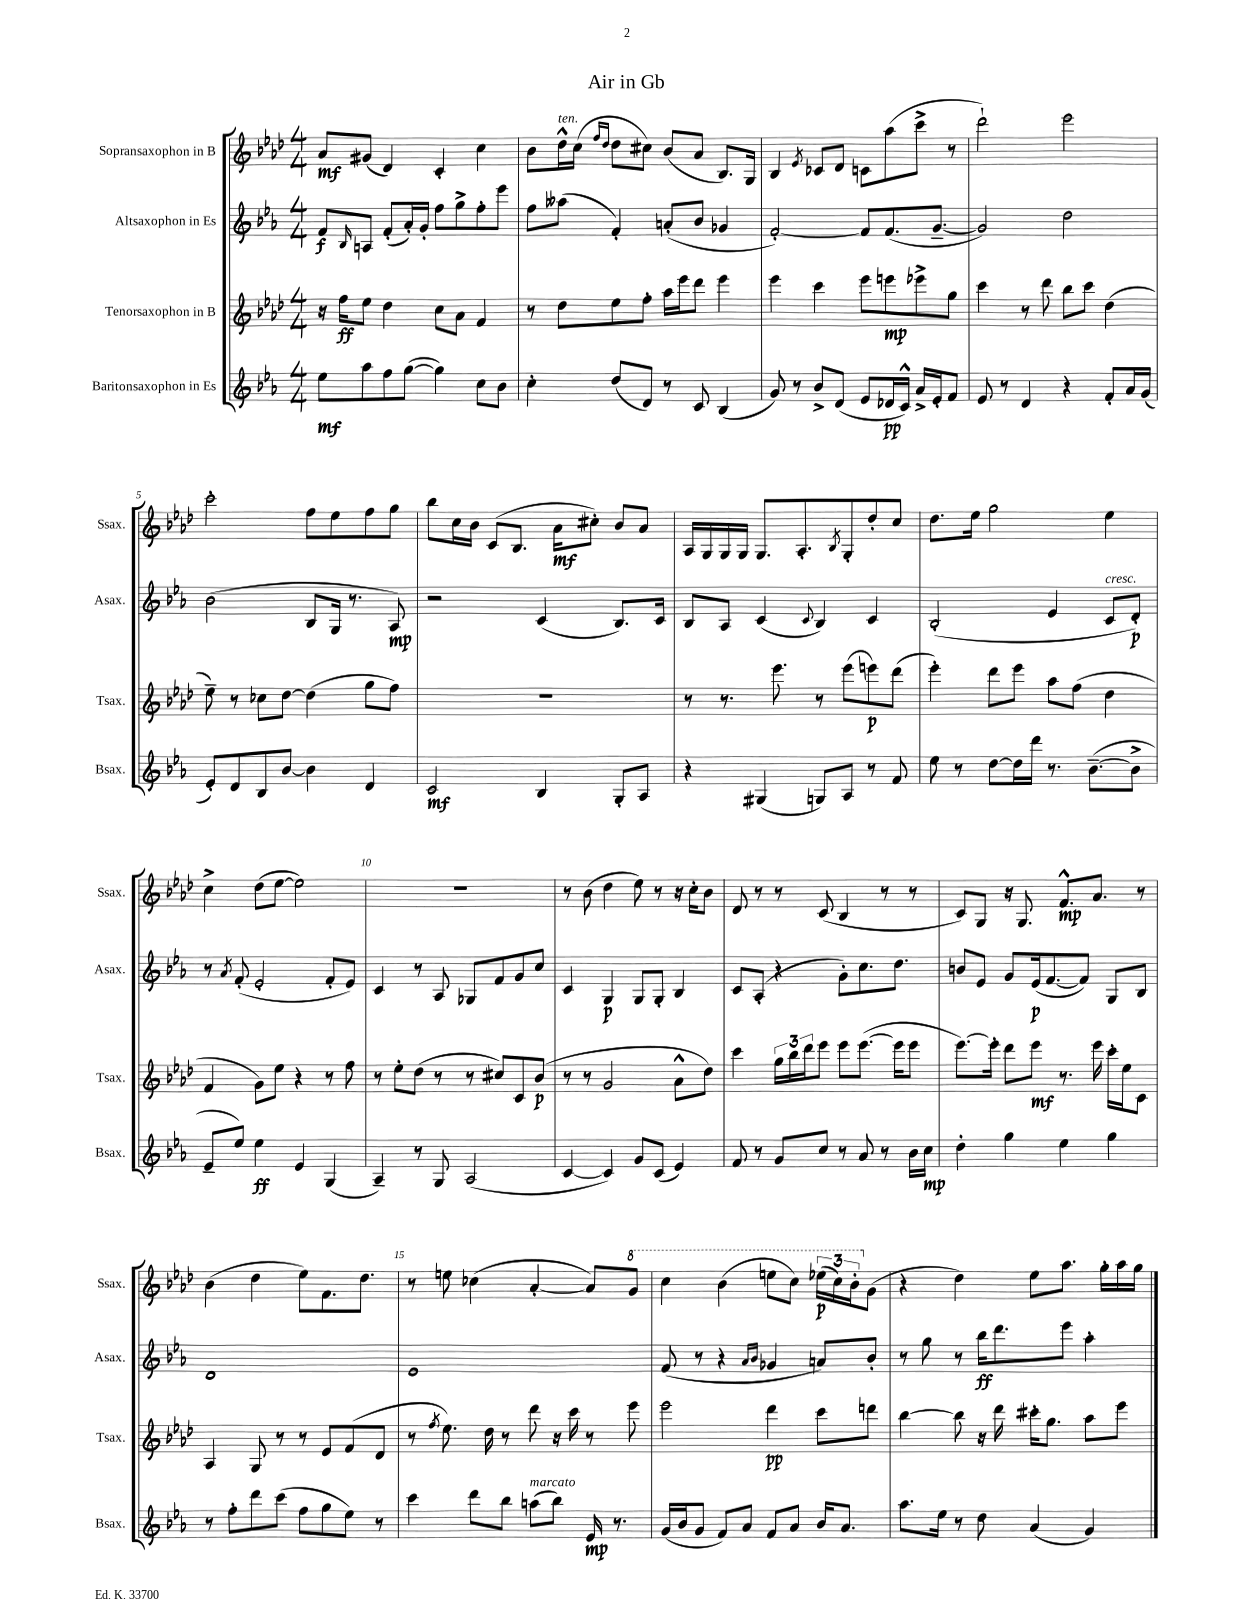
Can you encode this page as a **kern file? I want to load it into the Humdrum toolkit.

**kern	**dynam	**kern	**dynam	**kern	**dynam	**kern	**dynam
*part4	*part4	*part3	*part3	*part2	*part2	*part1	*part1
*staff4	*staff4	*staff3	*staff3	*staff2	*staff2	*staff1	*staff1
*I"Baritonsaxophon in Es	*	*I"Tenorsaxophon in B	*	*I"Altsaxophon in Es	*	*I"Sopransaxophon in B	*
*I'Bsax.	*	*I'Tsax.	*	*I'Asax.	*	*I'Ssax.	*
*clefG2	*	*clefG2	*	*clefG2	*	*clefG2	*
*k[b-e-a-]	*	*k[b-e-a-d-]	*	*k[b-e-a-]	*	*k[b-e-a-d-]	*
*M4/4	*	*M4/4	*	*M4/4	*	*M4/4	*
=1	=1	=1	=1	=1	=1	=1	=1
8ee-\L	mf	16r	.	8f/L	f	8a-/L	mf
.	.	16ff\KL	ff	.	.	.	.
.	.	.	.	16qqB-/	.	.	.
8aa-\	.	8ee-\J	.	8An/J	.	(8g#X/J	.
8ff\	.	4dd-\	.	(8f'/L	.	4d-/)	.
([8gg\J	.	.	.	16a-'/L)	.	.	.
.	.	.	.	16g'/JJ	.	.	.
4gg\])	.	8cc\L	.	8ff\L	.	4c'/	.
.	.	8a-\J	.	8gg^\	.	.	.
8cc\L	.	4f/	.	8ff'\	.	4cc\	.
8b-\J	.	.	.	8eee-\J	.	.	.
=2	=2	=2	=2	=2	=2	=2	=2
4cc'\	.	8r	.	8ff\L	.	8b-\L	.
!	!	!	!	!	!	!LO:TX:a:i:t=ten.	!
.	.	8dd-\L	.	(8aa--X\J	.	16dd-^^\L	.
.	.	.	.	.	.	(16cc\JJ	.
.	.	.	.	.	.	16qqff/LL	.
.	.	.	.	.	.	16qqdd-/JJ	.
(8dd/L	.	8ee-\	.	4f'/)	.	8dd-\L	.
8d/J)	.	8ff'\J	.	.	.	8cc#X\J)	.
8r	.	16aa-\LL	.	(8an'/L	.	(8b-/L	.
.	.	16eee-\J	.	.	.	.	.
8c/	.	8ddd-\J	.	8b-/J	.	8a-/J	.
(4B-/	.	4eee-\	.	4g-X/	.	8.B-/L)	.
.	.	.	.	.	.	16G/Jk	.
=3	=3	=3	=3	=3	=3	=3	=3
8g/)	.	4eee-\	.	[2f'/)	.	4B-/	.
8r	.	.	.	.	.	.	.
.	.	.	.	.	.	8qe-/	.
8b-^/L	.	4ccc\	.	.	.	8c-X/L	.
(8d/J	.	.	.	.	.	8d-/J	.
8e-/L	.	8eee-\L	.	8f/L]	.	8cn\L	.
16d-X/L	pp	8eeen\	mp	(8.f/	.	(8aa-\	.
16c^^/JJ)	.	.	.	.	.	.	.
16a-^/LL	.	8eee-X^\	.	.	.	8ccc^\J	.
16e-'/J	.	.	.	[8.g~/J	.	.	.
8f/J	.	8gg\J	.	.	.	8r	.
=4	=4	=4	=4	=4	=4	=4	=4
8e-/	.	4ccc\	.	2g/])	.	2ddd-`\)	.
8r	.	.	.	.	.	.	.
4d/	.	8r	.	.	.	.	.
.	.	8ddd-\	.	.	.	.	.
4r	.	8bb-\L	.	2dd\	.	2eee-\	.
.	.	8ccc\J	.	.	.	.	.
8f'/L	.	(4dd-\	.	.	.	.	.
16a-/L	.	.	.	.	.	.	.
(16g/JJ	.	.	.	.	.	.	.
!!LO:LB:g=z
=5	=5	=5	=5	=5	=5	=5	=5
8e-'/L)	.	8ee-~\)	.	(2b-\	.	2ccc'\	.
8d/	.	8r	.	.	.	.	.
8B-/	.	8cc-X\L	.	.	.	.	.
[8b-/J	.	[8dd-\J	.	.	.	.	.
4b-\]	.	(4dd-\]	.	8B-/L	.	8ff\L	.
.	.	.	.	16G/Jk	.	8ee-\	.
.	.	.	.	8.r	.	.	.
4d/	.	8gg\L	.	.	.	8ff\	.
.	.	8ff\J)	.	8A-/)	mp	8gg\J	.
=6	=6	=6	=6	=6	=6	=6	=6
2c/	mf	1r	.	2r	.	8bb-\L	.
.	.	.	.	.	.	16cc\L	.
.	.	.	.	.	.	16b-\JJ	.
.	.	.	.	.	.	(8c/L	.
.	.	.	.	.	.	8.B-/J	.
4B-/	.	.	.	(4c/	.	.	.
.	.	.	.	.	.	16a-\KL	mf
.	.	.	.	.	.	8cc#X'\J)	.
8G'/L	.	.	.	8.B-/L)	.	8b-/L	.
8A-/J	.	.	.	.	.	8a-/J	.
.	.	.	.	16c/Jk	.	.	.
=7	=7	=7	=7	=7	=7	=7	=7
4r	.	8r	.	8B-/L	.	16A-/LL	.
.	.	.	.	.	.	16G/	.
.	.	8.r	.	8A-/J	.	16G/	.
.	.	.	.	.	.	16G/JJ	.
(4G#X/	.	.	.	(4c/	.	8.G/L	.
.	.	8.eee-\	.	.	.	.	.
.	.	.	.	.	.	8.A-'/	.
.	.	.	.	8qqc/	.	.	.
8Gn/L)	.	8r	.	4B-/)	.	.	.
.	.	.	.	.	.	8qB-/	.
8A-/J	.	(8eee-\L	.	.	.	8G'/	.
8r	.	8eeen\)	p	4c/	.	8dd-'/	.
8f/	.	(8ddd-\J	.	.	.	8cc/J	.
=8	=8	=8	=8	=8	=8	=8	=8
8ee-\	.	4eee-'\)	.	(2B-'/	.	8.dd-\L	.
8r	.	.	.	.	.	.	.
.	.	.	.	.	.	16ee-\Jk	.
[8dd\L	.	8ddd-\L	.	.	.	2gg\	.
16dd\L]	.	8eee-\J	.	.	.	.	.
16ddd\JJ	.	.	.	.	.	.	.
8.r	.	8aa-\L	.	4e-/	.	.	.
.	.	(8ff\J	.	.	.	.	.
([8.b-~\L	.	.	.	.	.	.	.
!	!	!	!	!LO:TX:a:i:t=cresc.	!	!	!
.	.	4dd-\	.	8c/L	.	4ee-\	.
8b-^\J]	.	.	.	8d'/J)	p	.	.
!!LO:LB:g=z
=9	=9	=9	=9	=9	=9	=9	=9
8e-~/L	.	4f/	.	8r	.	4cc^\	.
.	.	.	.	8qa-/	.	.	.
8ee-/J)	.	.	.	(8f'/	.	.	.
4ee-\	ff	8g\L)	.	2e-'/	.	(8dd-\L	.
.	.	8ee-\J	.	.	.	[8ee-\J	.
4e-/	.	4r	.	.	.	2ee-\])	.
(4G/	.	8r	.	8f'/L	.	.	.
.	.	8ff\	.	8e-/J)	.	.	.
=10	=10	=10	=10	=10	=10	=10	=10
4A-~/)	.	8r	.	4c/	.	1r	.
.	.	8ee-'\L	.	.	.	.	.
8r	.	(8dd-\J	.	8r	.	.	.
8G/	.	8r	.	8A-/	.	.	.
(2A-/	.	8r	.	8G-X/L	.	.	.
.	.	8cc#X/L)	.	8f/	.	.	.
.	.	8c/	.	8g/	.	.	.
.	.	(8b-/J	p	8cc/J	.	.	.
=11	=11	=11	=11	=11	=11	=11	=11
[4c/	.	8r	.	4c/	.	8r	.
.	.	8r	.	.	.	(8b-\	.
4c/])	.	2g/	.	4G/	p	4dd-\	.
8g/L	.	.	.	8G/L	.	8ee-\)	.
(8c/J	.	.	.	8G'/J	.	8r	.
4e-/)	.	8a-^^\L	.	4B-/	.	16r	.
.	.	.	.	.	.	16cc'\KL	.
.	.	8dd-\J)	.	.	.	8b-\J	.
=12	=12	=12	=12	=12	=12	=12	=12
8f/	.	4ccc\	.	8c/L	.	8d-/	.
8r	.	.	.	(8A-'/J	.	8r	.
8g/L	.	24gg\LL	.	4r	.	8r	.
.	.	24bb-\	.	.	.	.	.
.	.	24ddd-\J	.	.	.	.	.
8cc/J	.	8eee-\J	.	.	.	(8c/	.
8r	.	8eee-\L	.	8g'\L)	.	4B-/	.
8a-/	.	([8.eee-\J	.	8.cc\	.	.	.
8r	.	.	.	.	.	8r	.
.	.	16eee-\KL]	.	8.dd\J	.	.	.
16b-\LL	.	8eee-\J	.	.	.	8r	.
16cc\JJ	mp	.	.	.	.	.	.
=13	=13	=13	=13	=13	=13	=13	=13
4dd'\	.	[8.eee-\L)	.	8bn/L	.	8c/L)	.
.	.	.	.	8e-/J	.	8G/J	.
.	.	16eee-'\Jk]	.	.	.	.	.
4gg\	.	8ddd-\L	.	8g/L	.	16r	.
.	.	.	.	.	.	8.G/	.
.	.	8eee-\J	mf	(16e-/k	p	.	.
.	.	.	.	[8.f/	.	.	.
4ee-\	.	8.r	.	.	.	8.f^^/L	mp
.	.	.	.	8f/J])	.	.	.
.	.	16eee-\	.	.	.	8.a-/J	.
4gg\	.	16ccc'\LL	.	8G/L	.	.	.
.	.	16ee-\J	.	.	.	.	.
.	.	8c\J	.	8B-/J	.	8r	.
!!LO:LB:g=z
=14	=14	=14	=14	=14	=14	=14	=14
8r	.	4A-/	.	1d	.	(4b-\	.
8ff'\L	.	.	.	.	.	.	.
8ddd\	.	8G/	.	.	.	4dd-\	.
(8ccc\J	.	8r	.	.	.	.	.
8ff\L	.	8r	.	.	.	8ee-\L)	.
8gg\	.	8e-/L	.	.	.	8.f\	.
8ee-\J)	.	(8f/	.	.	.	.	.
.	.	.	.	.	.	8.dd-\J	.
8r	.	8d-/J	.	.	.	.	.
=15	=15	=15	=15	=15	=15	=15	=15
4ccc\	.	8r	.	1e-	.	8r	.
.	.	8qff/	.	.	.	.	.
.	.	8.ee-\)	.	.	.	8een\	.
8ddd\L	.	.	.	.	.	(4cc-X\	.
.	.	16dd-\	.	.	.	.	.
8bb-\J	.	8r	.	.	.	.	.
!LO:TX:a:i:t=marcato	!	!	!	!	!	!	!
(8aan\L	.	8ddd-\	.	.	.	[4a-'/	.
8bb-\J)	.	16r	.	.	.	.	.
.	.	16ccc\	.	.	.	.	.
16e-/	mp	8r	.	.	.	8a-/L])	.
8.r	.	.	.	.	.	.	.
*	*	*	*	*	*	*8va	*
.	.	8eee-\	.	.	.	8gg/J	.
=16	=16	=16	=16	=16	=16	=16	=16
(16g/LL	.	2eee-\	.	(8f/	.	4ccc\	.
16b-/J	.	.	.	.	.	.	.
8g/J	.	.	.	8r	.	.	.
8f/L)	.	.	.	4r	.	(4bb-\	.
8a-/J	.	.	.	.	.	.	.
.	.	.	.	16qqa-/LL	.	.	.
.	.	.	.	16qqb-/JJ	.	.	.
8f/L	.	4ddd-\	pp	4g-X/	.	8eeen\L	.
8a-/J	.	.	.	.	.	8ccc\J)	.
16b-/KL	.	8ccc\L	.	8an/L)	.	(24eee-X\LL	p
.	.	.	.	.	.	24ccc\)	.
8.a-/J	.	.	.	.	.	.	.
.	.	.	.	.	.	24bb-'\J	.
*	*	*	*	*	*	*X8va	*
.	.	8dddn\J	.	8b-'/J	.	(8g\J	.
=17	=17	=17	=17	=17	=17	=17	=17
8.aa-\L	.	[4bb-\	.	8r	.	4r	.
.	.	.	.	8gg\	.	.	.
16ee-\Jk	.	.	.	.	.	.	.
8r	.	8bb-\]	.	8r	.	4dd-\)	.
8dd\	.	16r	.	16bb-\KL	ff	.	.
.	.	16ddd-\	.	8.ddd\	.	.	.
(4a-/	.	16ccc#X'\KL	.	.	.	8ee-\L	.
.	.	8.gg\J	.	.	.	.	.
.	.	.	.	8eee-\J	.	8.aa-\J	.
4g/)	.	8aa-\L	.	4aa-'\	.	.	.
.	.	.	.	.	.	16gg'\LL	.
.	.	8eee-\J	.	.	.	16aa-\	.
.	.	.	.	.	.	16gg\JJ	.
==	==	==	==	==	==	==	==
*-	*-	*-	*-	*-	*-	*-	*-
